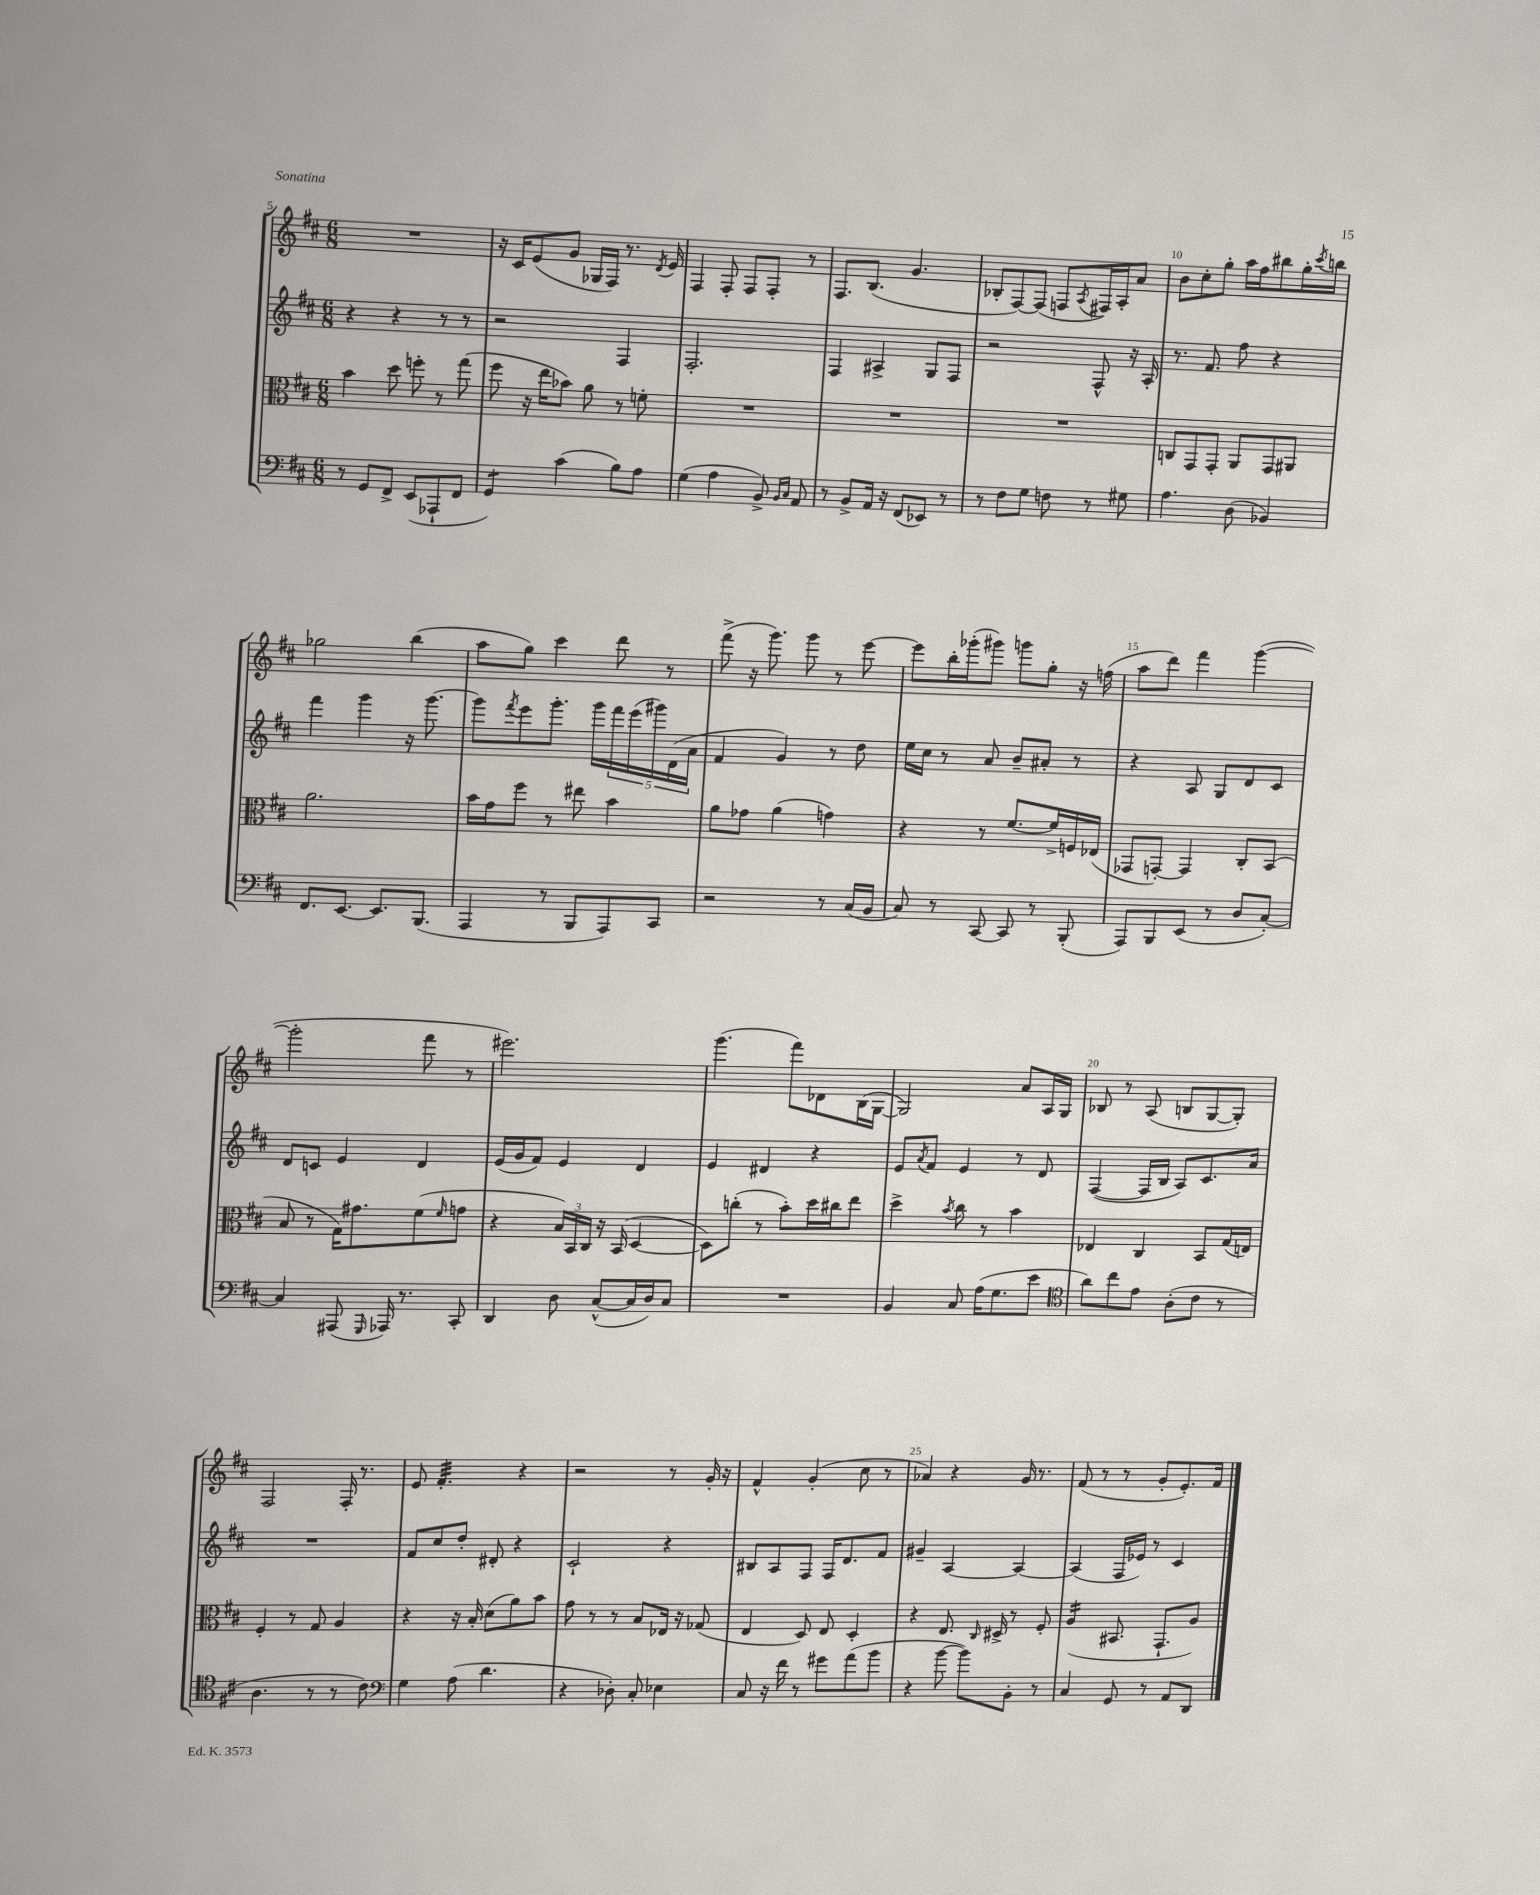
<<
\new StaffGroup <<
\new Staff = "s0" {
    \clef treble \key d \major \numericTimeSignature \time 6/8
    R2. |
    r16 cis'16 e'8( g'8 ges16 fis16) r8. \acciaccatura { d'8 } e'16 |
    fis4 fis8-. fis8 fis8-. r8 |
    fis8. b8.( g'4. |
    bes8-. fis8~) fis8( f8 \acciaccatura { a8 } fis16) a16-. a'8 |
    b'8 cis''8-. g''8-. a''16 fis''16 bis''8 g''16-. \acciaccatura { cis'''8 } b''16 |
    ges''2 b''4( |
    a''8 g''8) cis'''4 d'''8 r8 |
    fis'''8->( r16 g'''8.) g'''8 r8 e'''8~ |
    e'''8 b''16-. ges'''16-.( gis'''8) g'''8 g''8-. r16 f''16( |
    a''8 d'''8) fis'''4 g'''4~( |
    g'''2-. fis'''8 r8 |
    eis'''2.) |
    g'''4.( fis'''8) des'8 b16( g16~ |
    g2) a'8 a16 g16 |
    bes8 r8 a8( b8 g8~ g8-.) |
    fis2 fis16-. r8. |
    e'8 fis'4.:32-. r4 |
    r2 r8 g'16-. r16 |
    fis'4-^ g'4-.( cis''8 r8 |
    aes'4) r4 g'16 r8. |
    fis'8( r8 r8 g'8-. e'8.-.) fis'16 \bar "|." |
}
\new Staff = "s1" {
    \clef treble \key d \major \numericTimeSignature \time 6/8
    r4 r4 r8 r8 |
    r2 fis4 |
    fis2.-. |
    fis4 ais4-> g8 fis8 |
    r2 fis8-^ r16 a16-. |
    r8. fis'8. fis''8 r4 |
    fis'''4 g'''4 r16 g'''8.~ |
    g'''8 \acciaccatura { fis'''8 } e'''8 g'''8.-. g'''16 \tuplet 5/4 { fis'''16 e'''16( gis'''16) d'16( a'16 } |
    fis'4 g'4) r8 d''8 |
    e''16 cis''16 r8 a'8 b'8-- ais'8-. r8 |
    r4 a8 g8 d'8 cis'8 |
    d'8 c'8 e'4 d'4 |
    e'16( g'16 fis'8) e'4 d'4 |
    e'4 dis'4 r4 |
    e'8 \acciaccatura { a'8 } fis'8 e'4 r8 d'8 |
    fis4~( fis16 b16 a8) cis'8. a'16 |
    R2. |
    fis'8 cis''8 d''8-. dis'8-. r4 |
    cis'2-! r4 |
    bis8 a8 fis8 fis16 d'8. fis'8 |
    gis'4-- a4~ a4~ |
    a4( fis16 ees'16) r8 cis'4 \bar "|." |
}
\new Staff = "s2" {
    \clef alto \key d \major \numericTimeSignature \time 6/8
    b'4 d''8 f''8-. r8 g''8( |
    fis''8 r16 e''16 bes'8) a'8 r8 f'8-. |
    R2. |
    R2. |
    R2. |
    c8 g,8 g,8-. a,8 g,8 ais,8 |
    a'2. |
    b'16 g'16 fis''8 r8 eis''8 b'4 |
    a'8 ges'8 a'4( g'4) |
    r4 r8 fis'8.~ fis'16-> f16 ees16( |
    ges,8 g,8~-.) g,4 cis8-. b,8( |
    b8 r8 g16) gis'8. fis'8( \grace { fis'16 } g'8 |
    r4 \tuplet 3/2 { b16) b,16 cis16 } r16 b,16( d4~ |
    d8) c''8-.( r8 b'8-.) d''16 cis''16 e''8 |
    d''4-> \acciaccatura { b'8 } cis''8 r8 b'4 |
    ees4 cis4 b,8 g16( e16) |
    fis4-. r8 g8 a4 |
    r4 r16 b16-. d'8( a'8) b'8 |
    g'8 r8 r8 b8 ees16 r16 ges8( |
    e4 d8) e8 d4-. |
    r4 e8. \grace { cis16 } dis16-> r8 fis8-. |
    a4:16( bis,8. g,8.-! a8) \bar "|." |
}
\new Staff = "s3" {
    \clef bass \key d \major \numericTimeSignature \time 6/8
    r8 g,8 fis,8-> e,8( aes,,8-! fis,8 |
    g,4:8) cis'4( b8) a8 |
    g4( a4 b,8->) \grace { b,16 cis16 } a,8 |
    r8 b,8-> a,16 r16 fis,8( ees,8) r8 |
    r8 fis8 g8 f8 r8 gis8 |
    a4. d8( bes,4) |
    fis,8. e,8.~ e,8. b,,8.( |
    a,,4 r8 b,,8 a,,8) cis,8 |
    r2 r8 cis16( b,16 |
    cis8) r8 cis,8~ cis,8 r8 b,,8-.( |
    a,,8) b,,8 e,8( r8 d8 cis8~-.) |
    cis4 ais,,8( \grace { g,,16 } aes,,16) r8. cis,8-. |
    d,4 d8 cis8~-^( cis16 d16) cis8 |
    R2. |
    b,4 cis8 a16( g8. e'8 |
    \clef tenor a'8) cis''8 e'8 a8-.( cis'8 r8 |
    a4. r8 r8 cis'8) |
    \clef bass g4 a8( d'4. |
    r4 des8-.) cis8-. ees4 |
    cis8 r16 fis'16 r8 gis'8 a'8( b'8 |
    r4 b'8~ b'8) b,8-. r8 |
    cis4 g,8 r8 a,8 d,8 \bar "|." |
}
>>
>>
\layout { \context { \Score currentBarNumber = #5 \override BarNumber.break-visibility = ##(#f #t #t) barNumberVisibility = #(every-nth-bar-number-visible 5) } }
